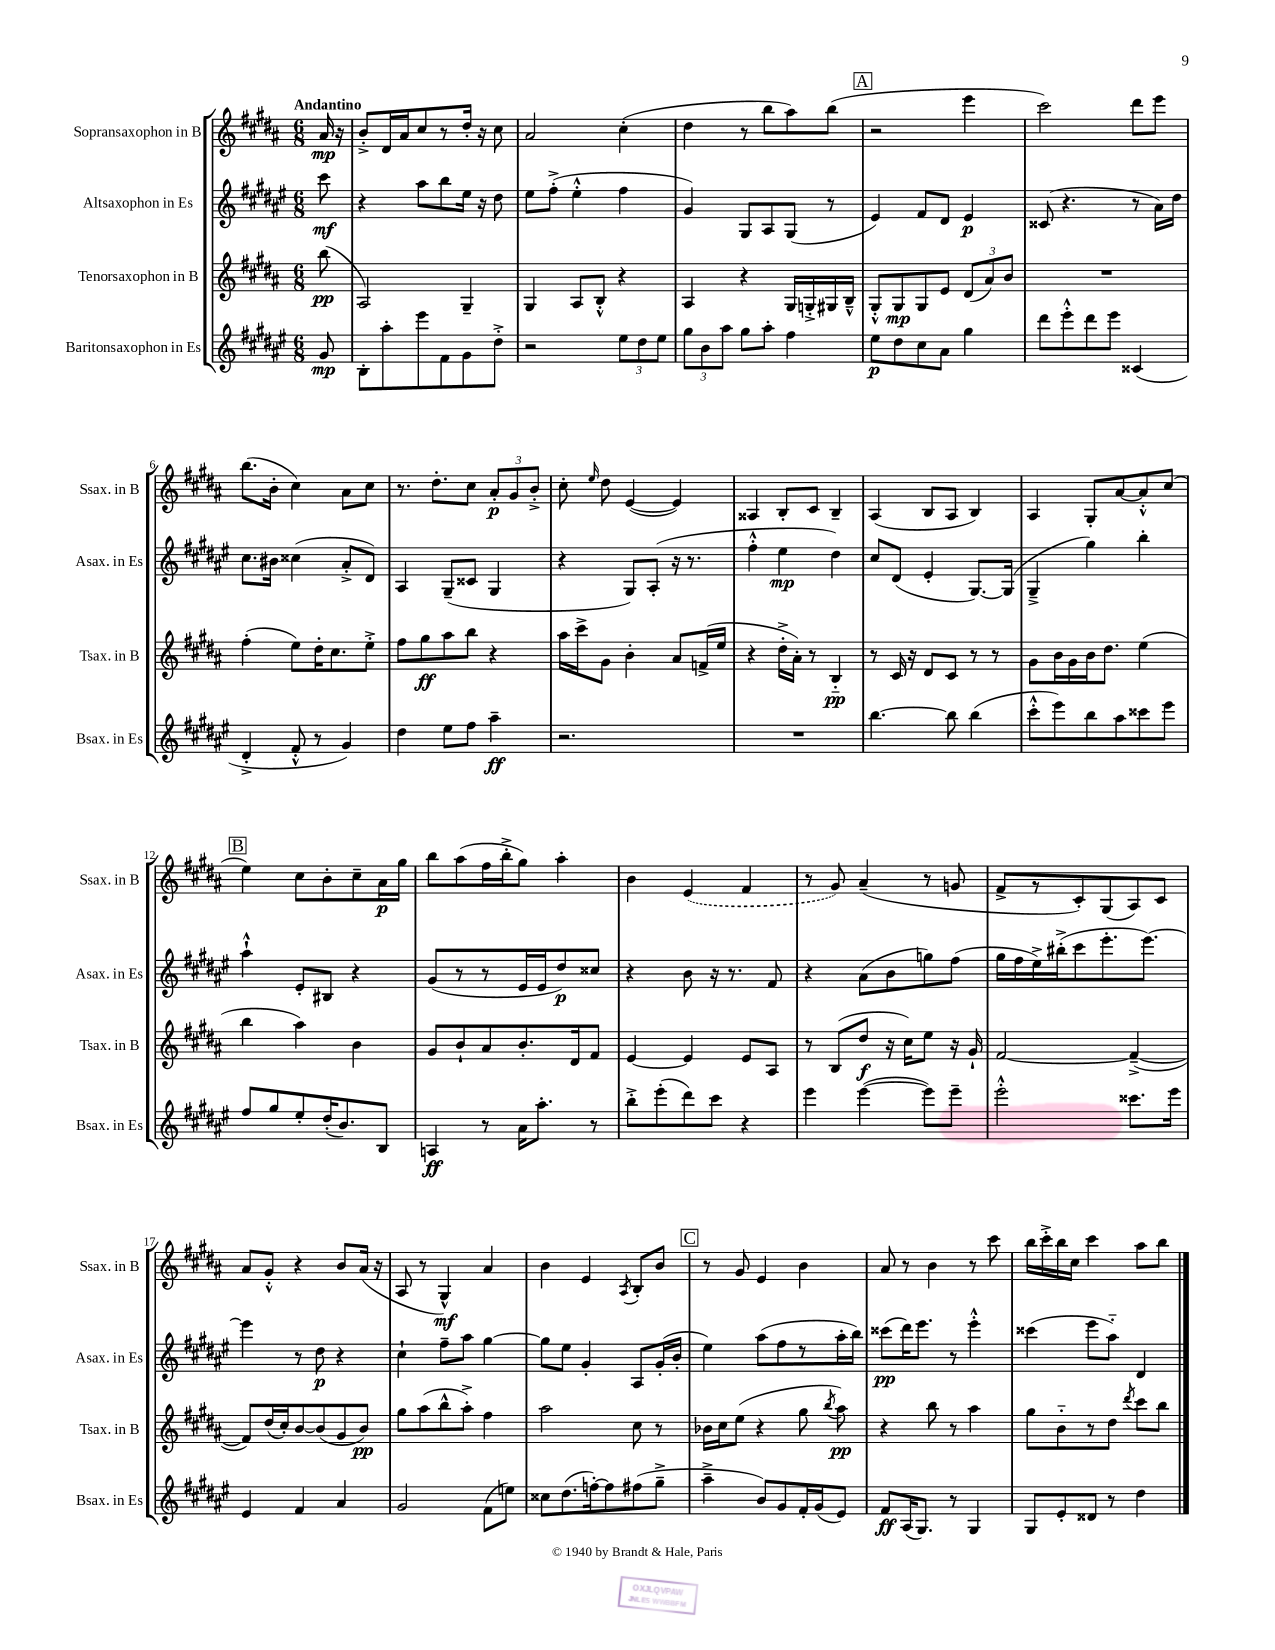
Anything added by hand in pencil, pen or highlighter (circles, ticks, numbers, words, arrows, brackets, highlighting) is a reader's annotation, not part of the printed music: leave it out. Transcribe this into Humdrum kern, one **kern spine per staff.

**kern	**dynam	**kern	**dynam	**kern	**dynam	**kern	**dynam
*part4	*part4	*part3	*part3	*part2	*part2	*part1	*part1
*staff4	*staff4	*staff3	*staff3	*staff2	*staff2	*staff1	*staff1
*I"Baritonsaxophon in Es	*	*I"Tenorsaxophon in B	*	*I"Altsaxophon in Es	*	*I"Sopransaxophon in B	*
*I'Bsax. in Es	*	*I'Tsax. in B	*	*I'Asax. in Es	*	*I'Ssax. in B	*
*clefG2	*	*clefG2	*	*clefG2	*	*clefG2	*
*k[f#c#g#d#a#e#]	*	*k[f#c#g#d#a#]	*	*k[f#c#g#d#a#e#]	*	*k[f#c#g#d#a#]	*
*M6/8	*	*M6/8	*	*M6/8	*	*M6/8	*
=	=	=	=	=	=	=	=
!	!	!	!	!	!	!LO:TX:a:B:t=Andantino	!
8g#/	mp	(8bb\	pp	8ccc#\	mf	16a#/	mp
.	.	.	.	.	.	16r	.
=1	=1	=1	=1	=1	=1	=1	=1
8B'\L	.	2A#/)	.	4r	.	8b'^/L	.
8aa#'\	.	.	.	.	.	16d#/L	.
.	.	.	.	.	.	16a#/J	.
8eee#\	.	.	.	8aa#\L	.	8cc#/	.
8f#\	.	.	.	8bb\	.	8r	.
8g#\	.	4G#~/	.	16ee#\Jk	.	16dd#'/Jk	.
.	.	.	.	16r	.	16r	.
8dd#'^\J	.	.	.	8dd#\	.	8cc#\	.
=2	=2	=2	=2	=2	=2	=2	=2
2r	.	4G#/	.	8ee#\L	.	2a#/	.
.	.	.	.	(8ff#'^\J	.	.	.
.	.	8A#/L	.	4ee#'^^\	.	.	.
.	.	8B'^^/J	.	.	.	.	.
12ee#\L	.	4r	.	4ff#\	.	(4cc#'\	.
12dd#\	.	.	.	.	.	.	.
12ee#\J	.	.	.	.	.	.	.
=3	=3	=3	=3	=3	=3	=3	=3
12gg#\L	.	4A#/	.	4g#/)	.	4dd#\	.
12b\	.	.	.	.	.	.	.
12aa#\J	.	.	.	.	.	.	.
8gg#\L	.	4r	.	8G#/L	.	8r	.
8aa#'\J	.	.	.	8A#/	.	8bb\L	.
4ff#\	.	16G#/LL	.	(8G#/J	.	8aa#\)	.
.	.	16Gn'^/	.	.	.	.	.
.	.	16G#X/	.	8r	.	(8bb\J	.
.	.	16B~^^/JJ	.	.	.	.	.
!!LO:REH:place=s1:t=A
=4	=4	=4	=4	=4	=4	=4	=4
8ee#\L	p	8G#'^^/L	.	4e#/)	.	2r	.
8dd#\	.	8G#/	mp	.	.	.	.
8cc#\	.	8G#/	.	8f#/L	.	.	.
8a#\J	.	8e/J	.	8d#/J	.	.	.
4gg#\	.	(12d#/L	.	4e#/	p	4eee\	.
.	.	12a#/)	.	.	.	.	.
.	.	12b/J	.	.	.	.	.
=5	=5	=5	=5	=5	=5	=5	=5
8ddd#\L	.	2.r	.	(8c##X/	.	2ccc#\)	.
8eee#'^^\	.	.	.	4.r	.	.	.
8ddd#\	.	.	.	.	.	.	.
8eee#\J	.	.	.	.	.	.	.
(4c##X/	.	.	.	8r	.	8ddd#\L	.
.	.	.	.	16a#\LL)	.	8eee\J	.
.	.	.	.	16dd#\JJ	.	.	.
!!LO:LB:g=z
=6	=6	=6	=6	=6	=6	=6	=6
4d#'^/	.	(4ff#'\	.	8.cc#\L	.	(8.bb\L	.
.	.	.	.	16b#X\Jk	.	16b'\Jk	.
8f#'^^/	.	8ee\L)	.	(4cc##X\	.	4cc#\)	.
8r	.	16dd#'\K	.	.	.	.	.
.	.	8.cc#\	.	.	.	.	.
4g#/)	.	.	.	8a#'^/L	.	8a#\L	.
.	.	8ee'^\J	.	8d#/J)	.	8cc#\J	.
=7	=7	=7	=7	=7	=7	=7	=7
4dd#\	.	8ff#\L	.	4A#/	.	8.r	.
.	.	8gg#\	ff	.	.	.	.
.	.	.	.	.	.	8.dd#'\L	.
8ee#\L	.	8aa#\	.	(8G#~/L	.	.	.
8ff#\J	.	8bb\J	.	8c##X/J	.	8cc#\J	.
4aa#~\	ff	4r	.	4G#/	.	12a#'/L	p
.	.	.	.	.	.	12g#/	.
.	.	.	.	.	.	12b'^/J	.
=8	=8	=8	=8	=8	=8	=8	=8
2.r	.	16aa#\LL	.	4r	.	8cc#'\	.
.	.	16ccc#^\J	.	.	.	.	.
.	.	.	.	.	.	16qqee/	.
.	.	8g#\J	.	.	.	8dd#\	.
.	.	4b'\	.	8G#/L)	.	([4e/	.
.	.	.	.	(8A#'/J	.	.	.
.	.	8a#/L	.	16r	.	4e/])	.
.	.	.	.	8.r	.	.	.
.	.	(16fn^/L	.	.	.	.	.
.	.	16ee/JJ	.	.	.	.	.
=9	=9	=9	=9	=9	=9	=9	=9
2.r	.	4r	.	4ff#'^^\	.	4A##X/	.
.	.	16dd#'^\LL	.	4ee#\	mp	8B'/L	.
.	.	16a#'\JJ)	.	.	.	.	.
.	.	8r	.	.	.	8c#/J	.
.	.	4B/	pp	4dd#\)	.	4B~/	.
=10	=10	=10	=10	=10	=10	=10	=10
[4.bb\	.	8r	.	8cc#/L	.	(4A#/	.
.	.	16c#/	.	(8d#/J	.	.	.
.	.	16r	.	.	.	.	.
.	.	8d#/L	.	4e#'/	.	8B/L	.
8bb\]	.	8c#/J	.	.	.	8A#/J	.
(4bb\	.	8r	.	[8.G#/L)	.	4B/)	.
.	.	8r	.	.	.	.	.
.	.	.	.	(16G#/Jk]	.	.	.
=11	=11	=11	=11	=11	=11	=11	=11
8ccc#'^^\L	.	8g#\L	.	4G#~^/	.	4A#/	.
8eee#\)	.	16b\L	.	.	.	.	.
.	.	16g#\	.	.	.	.	.
8bb\	.	16b\J	.	4gg#\)	.	8G#'/L	.
.	.	8.dd#\J	.	.	.	.	.
8aa#\	.	.	.	.	.	[8a#/	.
8ccc##X\	.	(4ee\	.	4bb'\	.	8a#'^^/]	.
8eee#\J	.	.	.	.	.	(8cc#/J	.
!!LO:LB:g=z
!!LO:REH:place=s1:t=B
=12	=12	=12	=12	=12	=12	=12	=12
8ff#/L	.	4bb\	.	4aa#`^^\	.	4ee\)	.
8gg#/	.	.	.	.	.	.	.
8ee#'/	.	4aa#\)	.	8e#'/L	.	8cc#\L	.
(16dd#'/K	.	.	.	8B#X/J	.	8b'\	.
8.b/)	.	.	.	.	.	.	.
.	.	4b\	.	4r	.	8cc#~\	.
8B/J	.	.	.	.	.	16a#\L	p
.	.	.	.	.	.	16gg#\JJ	.
=13	=13	=13	=13	=13	=13	=13	=13
4An/	ff	8g#/L	.	(8g#/L	.	8bb\L	.
.	.	8b`/	.	8r	.	(8aa#\	.
8r	.	8a#/	.	8r	.	16ff#\L	.
.	.	.	.	.	.	16bb'^\J	.
16a#\KL	.	8.b'/	.	16e#/L	.	8gg#\J)	.
8.aa#'\J	.	.	.	16e#/J	.	.	.
.	.	.	.	8dd#/)	p	4aa#'\	.
.	.	16d#/k	.	.	.	.	.
8r	.	8f#/J	.	8cc##X/J	.	.	.
=14	=14	=14	=14	=14	=14	=14	=14
8bb'^\L	.	[4e/	.	4r	.	4b\	.
(8eee#'\	.	.	.	.	.	.	.
8ddd#\)	.	4e/]	.	8b\	.	(4e/	.
8ccc#\J	.	.	.	16r	.	.	.
.	.	.	.	8.r	.	.	.
4r	.	8e/L	.	.	.	4f#/	.
.	.	8A#/J	.	8f#/	.	.	.
=15	=15	=15	=15	=15	=15	=15	=15
4eee#\	.	8r	.	4r	.	8r	.
.	.	(8B/L	.	.	.	8g#/)	.
([4eee#\	.	8dd#/J	f	(8a#\L	.	(4a#~/	.
.	.	16r	.	8b\	.	.	.
.	.	16cc#\KL)	.	.	.	.	.
8eee#\L])	.	8ee\J	.	8ggn\)	.	8r	.
8eee#~\J	.	16r	.	(8ff#\J	.	8gn/	.
.	.	16g#`/	.	.	.	.	.
=16	=16	=16	=16	=16	=16	=16	=16
2eee#'^^\	.	[2f#/	.	16gg#\LL	.	8f#^/L	.
.	.	.	.	16ff#\	.	.	.
.	.	.	.	16ee#^\)	.	8r	.
.	.	.	.	(16bb#X'^\J	.	.	.
.	.	.	.	8ccc#\	.	8c#'/)	.
.	.	.	.	8.eee#'\	.	(8G#/	.
8.ccc##X\L	.	(4f#~^/_	.	.	.	8A#/)	.
.	.	.	.	[8.eee#\J)	.	.	.
.	.	.	.	.	.	8c#/J	.
16eee#\Jk	.	.	.	.	.	.	.
!!LO:LB:g=z
=17	=17	=17	=17	=17	=17	=17	=17
4e#/	.	8f#/L])	.	4eee#\]	.	8a#/L	.
.	.	(16dd#/L	.	.	.	8g#'^^/J	.
.	.	16cc#'/J)	.	.	.	.	.
4f#/	.	[8b/	.	8r	.	4r	.
.	.	(8b/]	.	8dd#\	p	.	.
4a#/	.	8g#/	.	4r	.	8b/L	.
.	.	8b/J)	pp	.	.	(16a#/Jk	.
.	.	.	.	.	.	16r	.
=18	=18	=18	=18	=18	=18	=18	=18
2g#/	.	8gg#\L	.	4cc#`\	.	8A#/	.
.	.	(8aa#\	.	.	.	8r	.
.	.	8bb^^\	.	8ff#~\L	.	4G#^^/)	mf
.	.	8aa#'^\J)	.	8aa#\J	.	.	.
(8f#\L	.	4ff#\	.	[4gg#\	.	4a#/	.
8een\J)	.	.	.	.	.	.	.
=19	=19	=19	=19	=19	=19	=19	=19
8cc##X\L	.	2aa#\	.	8gg#\L]	.	4b\	.
(8.dd#\	.	.	.	8ee#\J	.	.	.
.	.	.	.	4g#'/	.	4e/	.
[16ffn'\k)	.	.	.	.	.	.	.
8ff\]	.	.	.	.	.	.	.
.	.	.	.	.	.	8qA#/	.
(8ff#X\	.	8cc#\	.	8A#/L	.	8B'/L	.
8gg#~^\J	.	8r	.	(16g#'/L	.	8b/J	.
.	.	.	.	16b'/JJ	.	.	.
!!LO:REH:place=s1:t=C
=20	=20	=20	=20	=20	=20	=20	=20
4aa#~^\	.	16b-X\LL	.	4ee#\)	.	8r	.
.	.	16cc#\J	.	.	.	.	.
.	.	(8ee\J	.	.	.	8g#/	.
8b/L)	.	4r	.	(8aa#\L	.	4e/	.
8g#/	.	.	.	8ff#\	.	.	.
16f#'/L	.	8gg#\	.	8r	.	4b\	.
(16g#/J	.	.	.	.	.	.	.
.	.	8qbb/	.	.	.	.	.
8e#/J)	.	8aa#\)	pp	16aa#'\L	.	.	.
.	.	.	.	16bb\JJ)	.	.	.
=21	=21	=21	=21	=21	=21	=21	=21
8f#/L	ff	4r	.	(8ccc##X\L	pp	8a#/	.
(16A#/K	.	.	.	16ddd#\K)	.	8r	.
8.G#/J)	.	.	.	8.eee#\J	.	.	.
.	.	8bb\	.	.	.	4b\	.
8r	.	8r	.	8r	.	.	.
4G#/	.	4aa#\	.	4eee#'^^\	.	8r	.
.	.	.	.	.	.	8ccc#\	.
=22	=22	=22	=22	=22	=22	=22	=22
8G#/L	.	8gg#\L	.	(4ccc##X\	.	16bb\LL	.
.	.	.	.	.	.	16ccc#'^\	.
8e#'/	.	8b\	.	.	.	16bb\	.
.	.	.	.	.	.	16cc#\JJ	.
8d##X/J	.	8r	.	8eee#\L	.	4ccc#\	.
8r	.	8dd#\J	.	8aa#\J)	.	.	.
.	.	8qddd#/	.	.	.	.	.
4dd#\	.	8ccc#\L	.	4d#/	.	8aa#\L	.
.	.	8bb\J	.	.	.	8bb\J	.
==	==	==	==	==	==	==	==
*-	*-	*-	*-	*-	*-	*-	*-
